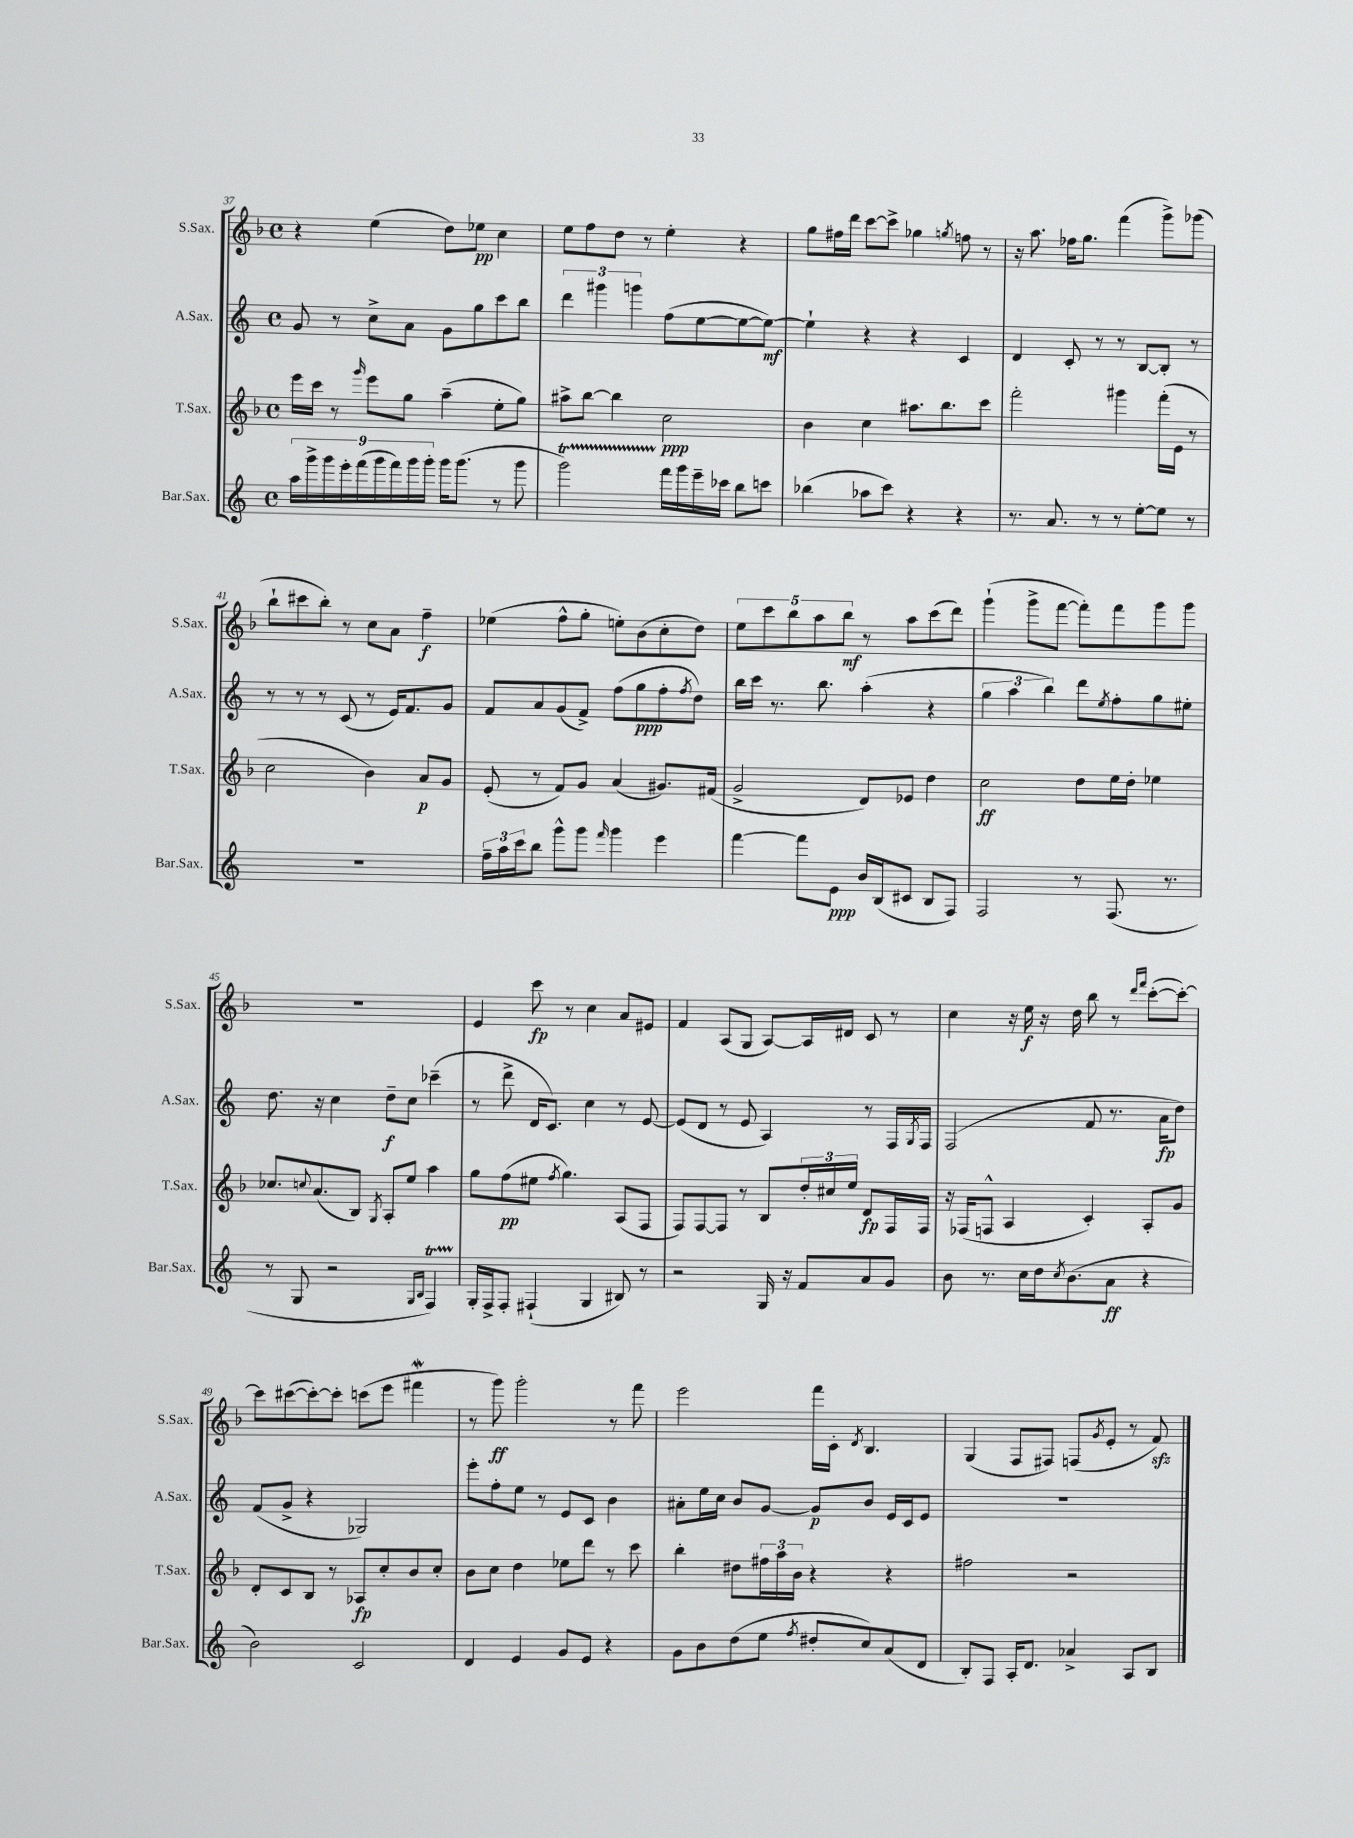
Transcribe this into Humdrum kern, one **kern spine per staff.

**kern	**dynam	**kern	**dynam	**kern	**dynam	**kern	**dynam
*part4	*part4	*part3	*part3	*part2	*part2	*part1	*part1
*staff4	*staff4	*staff3	*staff3	*staff2	*staff2	*staff1	*staff1
*I"Bar.Sax.	*	*I"T.Sax.	*	*I"A.Sax.	*	*I"S.Sax.	*
*I'Bar.Sax.	*	*I'T.Sax.	*	*I'A.Sax.	*	*I'S.Sax.	*
*clefG2	*	*clefG2	*	*clefG2	*	*clefG2	*
*k[]	*	*k[b-]	*	*k[]	*	*k[b-]	*
*M4/4	*	*M4/4	*	*M4/4	*	*M4/4	*
*met(c)	*	*met(c)	*	*met(c)	*	*met(c)	*
=37	=37	=37	=37	=37	=37	=37	=37
18aa\LL	.	16eee\LL	.	8g/	.	4r	.
18ggg^\	.	.	.	.	.	.	.
.	.	16ccc\JJ	.	.	.	.	.
18ggg\	.	.	.	.	.	.	.
.	.	8r	.	8r	.	.	.
18eee'\	.	.	.	.	.	.	.
(18fff\	.	.	.	.	.	.	.
.	.	16qqggg/	.	.	.	.	.
.	.	8eee\L	.	8cc^\L	.	(4ee\	.
18ggg\	.	.	.	.	.	.	.
18fff\)	.	.	.	.	.	.	.
.	.	8gg\J	.	8a\J	.	.	.
18ggg\	.	.	.	.	.	.	.
18ggg'\JJ	.	.	.	.	.	.	.
16ggg\KL	.	(4aa~\	.	8g\L	.	8dd\L)	.
(8.ggg\J	.	.	.	.	.	.	.
.	.	.	.	8gg\	.	8ee-X\J	pp
8r	.	8ee'\L	.	8ccc\	.	4cc\	.
8ggg\	.	8gg\J)	.	8bb\J	.	.	.
=38	=38	=38	=38	=38	=38	=38	=38
2gggT\)	.	8aa#X^\L	.	6ddd\	.	8ee\L	.
.	.	[8bb-\J	.	.	.	8ff\	.
.	.	.	.	6ggg#X\	.	.	.
.	.	4bb-\]	.	.	.	8dd\J	.
.	.	.	.	6gggn\	.	.	.
.	.	.	.	.	.	8r	.
16fff\LL	.	2cc\	ppp	(8ff\L	.	4ee'\	.
16ggg\	.	.	.	.	.	.	.
16eee~\	.	.	.	[8ee\	.	.	.
16ccc-X\JJ	.	.	.	.	.	.	.
8bb\L	.	.	.	8ee\_	.	4r	.
8cccn\J	.	.	.	8ee\J_)	mf	.	.
=39	=39	=39	=39	=39	=39	=39	=39
(4bb-X\	.	4b-\	.	4ee`\]	.	8gg\L	.
.	.	.	.	.	.	16ff#X\L	.
.	.	.	.	.	.	16ddd\JJ	.
8aa-X\L	.	4cc\	.	4r	.	[8ccc\L	.
8ccc\J)	.	.	.	.	.	8ccc^\J]	.
4r	.	8.aa#X\L	.	4r	.	4gg-X\	.
.	.	8.bb-\	.	.	.	.	.
.	.	.	.	.	.	8qggn/	.
4r	.	.	.	4c/	.	8ffn\	.
.	.	8ccc\J	.	.	.	8r	.
=40	=40	=40	=40	=40	=40	=40	=40
8.r	.	2fff'\	.	4d/	.	16r	.
.	.	.	.	.	.	8.aa\	.
8.a/	.	.	.	.	.	.	.
.	.	.	.	8c'/	.	16ff-X\KL	.
.	.	.	.	.	.	8.gg\J	.
8r	.	.	.	8r	.	.	.
8r	.	4ggg#X\	.	8r	.	(4fff\	.
[8ee'\L	.	.	.	[8B/L	.	.	.
8ee\J]	.	(16fff'\LL	.	8B'/J]	.	8ggg^\L)	.
.	.	16e\JJ	.	.	.	.	.
8r	.	8r	.	8r	.	(8ggg-X\J	.
!!LO:LB:g=z
=41	=41	=41	=41	=41	=41	=41	=41
1r	.	2cc\	.	8r	.	8bb-`\L	.
.	.	.	.	8r	.	8ccc#X\	.
.	.	.	.	8r	.	8bb-'\J)	.
.	.	.	.	(8c/	.	8r	.
.	.	4b-\)	.	8r	.	8cc\L	.
.	.	.	.	16e/KL)	.	8a\J	.
.	.	.	.	8.f/	.	.	.
.	.	8a/L	p	.	.	4ff~\	f
.	.	8g/J	.	8g/J	.	.	.
=42	=42	=42	=42	=42	=42	=42	=42
24ff~\LL	.	(8e'/	.	8f/L	.	(4ee-X\	.
24aa\	.	.	.	.	.	.	.
24ccc\J	.	.	.	.	.	.	.
8bb\J	.	8r	.	8a/	.	.	.
8ggg^^\L	.	8f/L)	.	(8g/	.	8ff^^\L	.
8ggg\J	.	8g/J	.	8f^/J)	.	8gg'\J	.
16qqfff/	.	.	.	.	.	.	.
4ggg\	.	(4a/	.	(8ff\L	.	8een'\L)	.
.	.	.	.	8gg\	ppp	(8b-\	.
4eee\	.	8.g#X/L)	.	8ff'\	.	8cc'\	.
.	.	.	.	8qff/	.	.	.
.	.	.	.	8dd\J)	.	8dd\J)	.
.	.	(16f#X/Jk	.	.	.	.	.
=43	=43	=43	=43	=43	=43	=43	=43
[4fff\	.	2g^/	.	16bb\LL	.	10ee\L	.
.	.	.	.	16ccc\JJ	.	.	.
.	.	.	.	.	.	10ccc\	.
.	.	.	.	8.r	.	.	.
.	.	.	.	.	.	10bb-\	.
8fff\L]	.	.	.	.	.	.	.
.	.	.	.	.	.	10aa\	.
.	.	.	.	8.bb\	.	.	.
8e\J	ppp	.	.	.	.	.	.
.	.	.	.	.	.	10bb-\J	mf
16b/LL	.	8d/L)	.	(4aa'\	.	8r	.
(16B/J	.	.	.	.	.	.	.
8c#X/J	.	8e-X/J	.	.	.	8aa\L	.
8B/L	.	4dd\	.	4r	.	(8ccc\	.
8F/J)	.	.	.	.	.	8ddd\J)	.
=44	=44	=44	=44	=44	=44	=44	=44
2F/	.	2cc\	ff	6gg\	.	(4ggg`\	.
.	.	.	.	6aa\	.	.	.
.	.	.	.	.	.	8ggg^\L	.
.	.	.	.	6bb\)	.	.	.
.	.	.	.	.	.	[8fff\J	.
8r	.	8dd\L	.	8ddd\L	.	8fff'\L])	.
.	.	.	.	8qee/	.	.	.
(8.F/	.	16ee\L	.	8ff'\	.	8fff\	.
.	.	16dd'\JJ	.	.	.	.	.
.	.	4ee-X\	.	8gg\	.	8ggg\	.
8.r	.	.	.	.	.	.	.
.	.	.	.	8ee#X'\J	.	8ggg\J	.
!!LO:LB:g=z
=45	=45	=45	=45	=45	=45	=45	=45
8r	.	8.cc-X/L	.	8.dd\	.	1r	.
8G/	.	.	.	.	.	.	.
.	.	8qqccn/	.	.	.	.	.
.	.	(8.a/	.	16r	.	.	.
2r	.	.	.	4cc\	.	.	.
.	.	8B-/J)	.	.	.	.	.
.	.	8qG/	.	.	.	.	.
.	.	8A'/L	.	8dd~\L	f	.	.
.	.	8ee/J	.	8cc\J	.	.	.
16qqG/LL	.	.	.	.	.	.	.
16qqB/JJ	.	.	.	.	.	.	.
4FT/)	.	4aa\	.	(4ccc-X~\	.	.	.
=46	=46	=46	=46	=46	=46	=46	=46
16G'/LL	.	8gg\L	.	8r	.	4e/	.
16F^/J	.	.	.	.	.	.	.
8F'/J	.	(8ff\	pp	8ddd^\	.	.	.
(4F#X`/	.	8ee#X\J	.	16d/KL	.	8ccc\	fp
.	.	.	.	8.c/J)	.	.	.
.	.	8qff/	.	.	.	.	.
.	.	4.gg\)	.	.	.	8r	.
4G/	.	.	.	4cc\	.	4cc\	.
8B#X/)	.	(8A/L	.	8r	.	8a/L	.
8r	.	8F/J	.	[8e/	.	8e#X/J	.
=47	=47	=47	=47	=47	=47	=47	=47
2r	.	8F/L)	.	(8e/L]	.	4f/	.
.	.	[8F/	.	8d/J	.	.	.
.	.	8F/J]	.	8r	.	(8A/L	.
.	.	8r	.	8e/	.	8G/J	.
16G/	.	8B-/L	.	4A/)	.	[8A/L)	.
16r	.	.	.	.	.	.	.
8f/L	.	24dd'/L	.	.	.	16A/L]	.
.	.	24cc#X/	.	.	.	.	.
.	.	.	.	.	.	16d#X/JJ	.
.	.	24ee/JJ	.	.	.	.	.
8a/	.	8d/L	fp	8r	.	8c/	.
8g/J	.	16F/L	.	16F/LL	.	8r	.
.	.	.	.	8qG/	.	.	.
.	.	16F/JJ	.	16F/JJ	.	.	.
=48	=48	=48	=48	=48	=48	=48	=48
8b\	.	16r	.	(2F/	.	4cc\	.
.	.	(16F-X/KL	.	.	.	.	.
8.r	.	8Fn^^/J	.	.	.	.	.
.	.	4A/	.	.	.	16r	.
16cc\LL	.	.	.	.	.	16ee\	f
16dd\J	.	.	.	.	.	16r	.
8qcc/	.	.	.	.	.	.	.
(8.b\	.	.	.	.	.	16dd\	.
.	.	4c'/)	.	8f/	.	8bb-\	.
8a\J	ff	.	.	8.r	.	8r	.
.	.	.	.	.	.	16qqddd/LL	.
.	.	.	.	.	.	16qqfff/JJ	.
4r	.	8A'/L	.	.	.	([8ccc'\L	.
.	.	.	.	16a\KL	fp	.	.
.	.	8g/J	.	8dd\J)	.	8ccc'\J_)	.
!!LO:LB:g=z
=49	=49	=49	=49	=49	=49	=49	=49
2b\)	.	8d'/L	.	(8f/L	.	8ccc\L]	.
.	.	8c/	.	8g^/J	.	([8ccc#X\	.
.	.	8B-/J	.	4r	.	8ccc#'\_)	.
.	.	8r	.	.	.	8ccc#'\J]	.
2c/	.	8A-X/L	fp	2G-X/)	.	(8cccn\L	.
.	.	8cc'/	.	.	.	8eee\J	.
.	.	8b-/	.	.	.	4fff#XW\	.
.	.	8cc'/J	.	.	.	.	.
=50	=50	=50	=50	=50	=50	=50	=50
4d/	.	8b-\L	.	8eee'\L	.	8r	.
.	.	8cc\J	.	8ff'\	.	8ggg\)	ff
4e/	.	4dd\	.	8ee\J	.	2ggg'\	.
.	.	.	.	8r	.	.	.
8g/L	.	8ee-X\L	.	8e/L	.	.	.
8e/J	.	8ddd\J	.	8c/J	.	.	.
4r	.	8r	.	4b\	.	8r	.
.	.	8ccc\	.	.	.	8fff\	.
=51	=51	=51	=51	=51	=51	=51	=51
8g\L	.	4bb-'\	.	8a#X'\L	.	2eee\	.
8b\	.	.	.	16ee\L	.	.	.
.	.	.	.	16cc\JJ	.	.	.
(8dd\	.	8dd#X\L	.	8b/L	.	.	.
8ee\J	.	24ff#X\L	.	[8g/J	.	.	.
.	.	24aa\	.	.	.	.	.
.	.	24b-\JJ	.	.	.	.	.
8qff/	.	.	.	.	.	.	.
8dd#X'/L	.	4r	.	8g/L]	p	16fff\LL	.
.	.	.	.	.	.	16c'\JJ	.
.	.	.	.	.	.	8qd/	.
8cc/)	.	.	.	8b/J	.	4.B-/	.
(8a/	.	4r	.	16e/LL	.	.	.
.	.	.	.	16c/J	.	.	.
8d/J	.	.	.	8e/J	.	.	.
=52	=52	=52	=52	=52	=52	=52	=52
8B'/L)	.	2ff#X\	.	1r	.	(4G/	.
8F/J	.	.	.	.	.	.	.
16A'/KL	.	.	.	.	.	8F/L	.
8.d/J	.	.	.	.	.	.	.
.	.	.	.	.	.	8F#X/J)	.
4a-X^/	.	2r	.	.	.	(8Fn/L	.
.	.	.	.	.	.	8qg/	.
.	.	.	.	.	.	8e'/J	.
8A/L	.	.	.	.	.	8r	.
8B/J	.	.	.	.	.	8fzz/)	.
==	==	==	==	==	==	==	==
*-	*-	*-	*-	*-	*-	*-	*-
